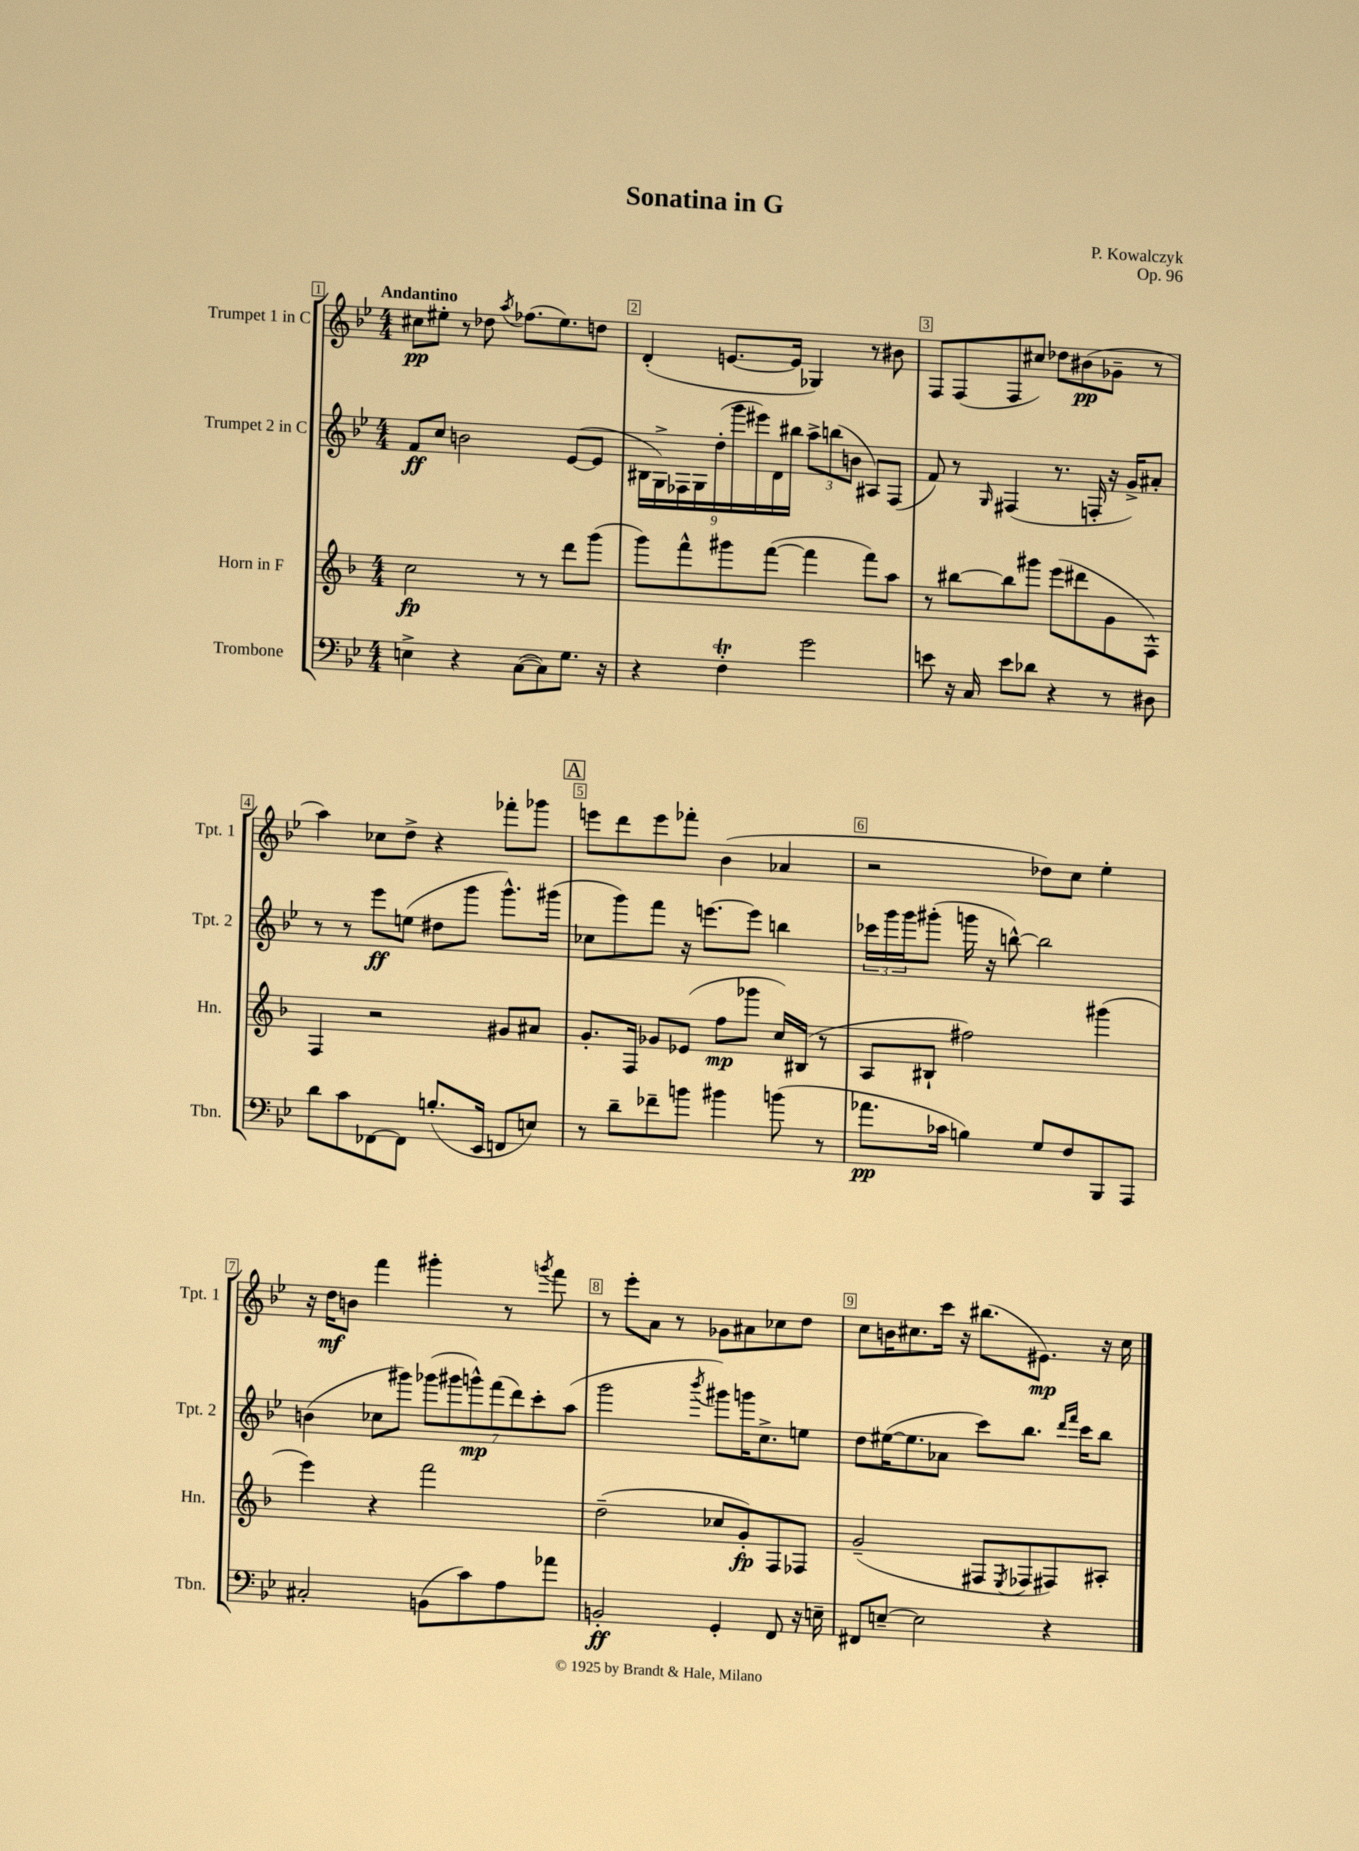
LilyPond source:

\header { title = "Sonatina in G" composer = "P. Kowalczyk" opus = "Op. 96" }
<<
\new StaffGroup <<
\new Staff = "s0" \with { instrumentName = "Trumpet 1 in C" shortInstrumentName = "Tpt. 1" } {
    \clef treble \key bes \major \numericTimeSignature \time 4/4 \tempo "Andantino"
    cis''8\pp eis''8-. r8 des''8 \acciaccatura { a''8 } fes''8.( eis''8.) d''8 |
    d'4-.( e'8.~ e'16 ges4) r8 bis'8 |
    f8 f8( f8 cis''8) des''8 bis'8\pp( ges'8-- r8 |
    a''4) ces''8 d''8-> r4 fes'''8-. ges'''8 |
    \mark \markup { \box "A" } e'''8 d'''8 e'''8 fes'''8-. bes'4( aes'4 |
    r2 des''8) c''8 ees''4-. |
    r16 d''16\mf b'8 f'''4 gis'''4-. r8 \acciaccatura { g'''8 } f'''8 |
    r8 ees'''8-. a'8 r8 ges'8 ais'8 ces''8 d''8 |
    c''8 b'16 cis''8. c'''16 r16 bis''8.( eis'8.\mp) r16 cis''16 \bar "|." |
}
\new Staff = "s1" \with { instrumentName = "Trumpet 2 in C" shortInstrumentName = "Tpt. 2" } {
    \clef treble \key bes \major \numericTimeSignature \time 4/4
    f'8\ff c''8 b'2 ees'8~( ees'8 |
    \tuplet 9/8 { bis16 g16->) fes16 g16 d''16-.( g'''16 eis'''16) d'16 bis''16 } \tuplet 3/2 { a''8-> b''8( b'8 } ais8) fes8( |
    f'8) r8 \grace { g16 } fis4( r8. f16-. r16 g'16->) ais'8-. |
    r8 r8 ees'''8\ff e''8( dis''8 g'''8 g'''8.-^) gis'''16( |
    \mark \markup { \box "A" } ces''8 g'''8) f'''8 r16 e'''8.~ e'''8 b''4 |
    \tuplet 3/2 { ces'''16 g'''16 g'''16 } gis'''8-.( g'''16 r16 b''8~-^) b''2 |
    b'4( ces''8 gis'''8) \tuplet 7/4 { ges'''8( gis'''8 g'''8-^\mp) f'''8( d'''8) c'''8-. a''8( } |
    g'''2 \acciaccatura { bes'''8 } gis'''8) g'''16 c''8.-> e''8 |
    d''8 eis''16~( eis''8. aes'8 c'''8) bes''8. \grace { d'''16 f'''16 } c'''16 bes''8 \bar "|." |
}
\new Staff = "s2" \with { instrumentName = "Horn in F" shortInstrumentName = "Hn." } {
    \clef treble \key f \major \numericTimeSignature \time 4/4
    c''2\fp r8 r8 d'''8 g'''8( |
    g'''8) f'''8-^ gis'''8 f'''8~( f'''4 f'''8) a''8 |
    r8 bis''8~ bis''8 gis'''8 e'''8( dis'''8 g'8 f8-^) |
    f4 r2 gis'8 ais'8 |
    \mark \markup { \box "A" } g'8.-. f16 ges'8 ees'8( f''8\mp ges'''8 c''16) bis16( r8 |
    a8 bis8-! fis''2) gis'''4( |
    e'''4) r4 f'''2 |
    d''2--( ces''8 g'8-.\fp) f8 fes8 |
    g'2--( fis8 \acciaccatura { e8 } fes8 fis8) ais8-. \bar "|." |
}
\new Staff = "s3" \with { instrumentName = "Trombone" shortInstrumentName = "Tbn." } {
    \clef bass \key bes \major \numericTimeSignature \time 4/4
    e4-> r4 c8~( c8) g8. r16 |
    r4 f4-.\trill g'2 |
    e'8 r16 c16 e'8 des'8 r4 r8 dis8 |
    d'8 c'8 fes,8~ fes,8 b8.-.( ees,16 f,8 e8) |
    \mark \markup { \box "A" } r8 d'8-- fes'8-- b'8 bis'4 b'8( r8 |
    aes'8.\pp ces'16 b4) g8 f8 bes,,8 a,,8 |
    cis2-. b,8( c'8) a8 aes'8 |
    b,2-.\ff g,4-. f,8 r16 e16-- |
    fis,8 e8~-- e2 r4 \bar "|." |
}
>>
>>
\layout { \context { \Score \override BarNumber.break-visibility = ##(#f #t #t) barNumberVisibility = #all-bar-numbers-visible \override BarNumber.stencil = #(make-stencil-boxer 0.1 0.3 ly:text-interface::print) } }
